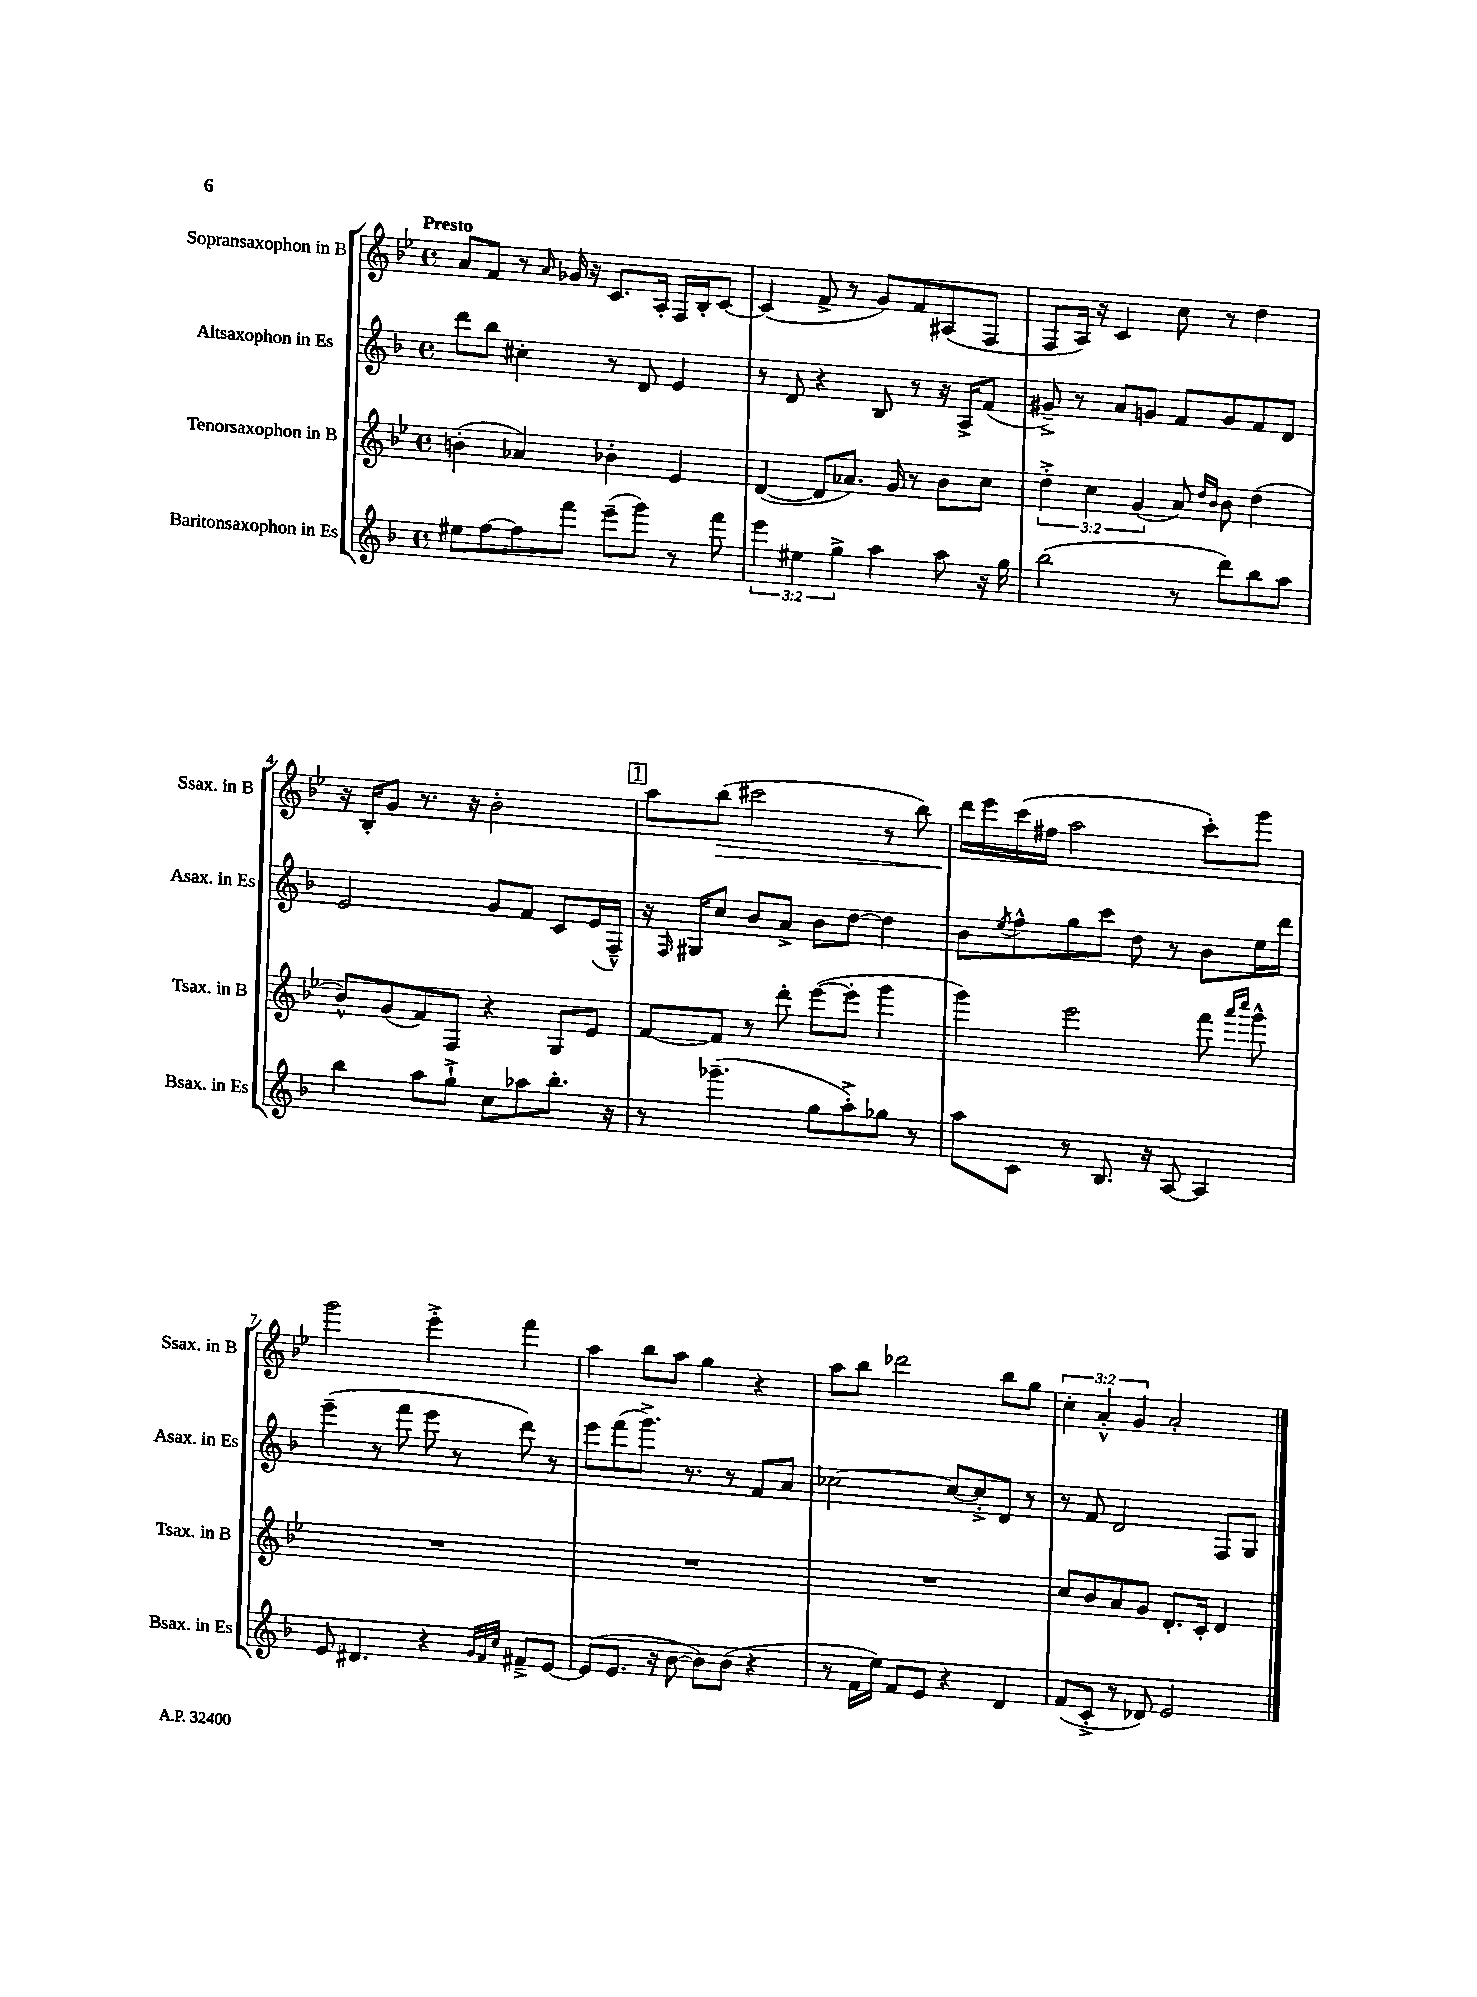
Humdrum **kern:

**kern	**kern	**kern	**kern	**dynam
*part4	*part3	*part2	*part1	*part1
*staff4	*staff3	*staff2	*staff1	*staff1
*I"Baritonsaxophon in Es	*I"Tenorsaxophon in B	*I"Altsaxophon in Es	*I"Sopransaxophon in B	*
*I'Bsax. in Es	*I'Tsax. in B	*I'Asax. in Es	*I'Ssax. in B	*
*clefG2	*clefG2	*clefG2	*clefG2	*
*k[b-]	*k[b-e-]	*k[b-]	*k[b-e-]	*
*M4/4	*M4/4	*M4/4	*M4/4	*
*met(c)	*met(c)	*met(c)	*met(c)	*
=1	=1	=1	=1	=1
!	!	!	!LO:TX:a:B:t=Presto	!
8ee#X\L	(4bn'\	8ddd\L	8a/L	.
[8ff\	.	8bb-\J	8f/J	.
8ff\]	4a-X/)	4cc#X'\	8r	.
.	.	.	16qqa/	.
8fff\J	.	.	16g-X/	.
.	.	.	16r	.
(8eee~\L	4b-X'\	8r	8.c/L	.
8ggg\J)	.	8d/	.	.
.	.	.	16A'/Jk	.
8r	4e-/	4e/	16F/LL	.
.	.	.	16B-'/J	.
8fff\	.	.	[8c/J	.
=2	=2	=2	=2	=2
6eee\	([4d/	8r	(4c/]	.
.	.	8d/	.	.
6ee#X\	.	.	.	.
.	8d/L]	4r	8f^/	.
6gg^\	.	.	.	.
.	8.a-X/J)	.	8r	.
4aa\	.	8B-/	8g/L)	.
.	16g/	.	.	.
.	8r	8r	8f/	.
8aa\	8b-\L	16r	(8A#X/	.
.	.	16A^/KL	.	.
16r	8cc\J	(8f/J	8F/J	.
16gg\	.	.	.	.
=3	=3	=3	=3	=3
(2bb-\	6dd'^\	8g#X~^/)	8F/L	.
.	.	8r	16A/Jk)	.
.	6cc\	.	.	.
.	.	.	16r	.
.	.	8a/L	4c/	.
.	(6g/	.	.	.
.	.	8gn/J	.	.
8r	8a/)	8f/L	8cc\	.
.	16qqdd/LL	.	.	.
.	16qqb-/JJ	.	.	.
8ddd\L)	8b-\	8g/	8r	.
8bb-\	(4dd\	8f/	4dd\	.
8aa\J	.	8d/J	.	.
!!LO:LB:g=z
=4	=4	=4	=4	=4
4bb-\	8b-^^/L)	2e/	16r	.
.	.	.	16B-'/KL	.
.	(8g/	.	8g/J	.
8aa\L	8f/)	.	8.r	.
8gg`^\J	8F/J	.	.	.
.	.	.	16r	.
8cc\L	4r	8g/L	2b-'\	.
8aa-X\	.	8f/J	.	.
8.bb-'\J	8G/L	8c/L	.	.
.	8e-/J	(16e/L	.	.
16r	.	16F~^^/JJ)	.	.
!!LO:REH:place=s1:t=1
=5	=5	=5	=5	=5
8r	[8f/L	16r	8aa\L	.
.	.	16qqF/	.	.
.	.	16G#X/KL	.	.
!	!	!	!	!LO:HP:b
(4.ggg-X~\	8f/J]	8cc/J	(8bb-\J	>
.	8r	8b-/L	2ccc#X\	.
.	8ddd'\	8a^/J	.	.
8gg\L	([8eee-\L	8b-\L	.	.
8aa'^\)	8eee-'\J]	[8dd\J	.	.
8gg-X\J	4ggg\	4dd\]	8r	.
8r	.	.	8bb-\)	.
=6	=6	=6	=6	=6
8aa\L	4ggg\)	8b-\L	16ddd\LL	.
.	.	.	16eee-\	]
.	.	8qee/	.	.
8c\J	.	8ff^^\	(16ccc\	.
.	.	.	16ff#X\JJ	.
8r	2eee-\	8gg\	2aa\	.
8.B-/	.	8ccc\J	.	.
.	.	8dd\	.	.
16r	.	.	.	.
[8A/	.	8r	.	.
4A/]	8fff\	8b-\L	8ccc'\L)	.
.	16qqaaa/LL	.	.	.
.	16qqcccc/JJ	.	.	.
.	8ggg^^\	16ee\L	8ggg\J	.
.	.	16ddd\JJ	.	.
!!LO:LB:g=z
=7	=7	=7	=7	=7
8e/	1r	(4eee~\	2ggg\	.
4.d#X/	.	.	.	.
.	.	8r	.	.
.	.	8fff\	.	.
4r	.	8eee\	4eee-'^\	.
.	.	8r	.	.
32qqg/LLL	.	.	.	.
32qqf/	.	.	.	.
32qqcc/JJJ	.	.	.	.
8f#X~^/L	.	8ddd\)	4fff\	.
[8e/J	.	8r	.	.
=8	=8	=8	=8	=8
(8e/L]	1r	8eee\L	4aa\	.
8.e/J	.	(8fff\	.	.
.	.	8.ggg^\J)	8bb-\L	.
16r	.	.	.	.
[8b-\	.	.	8aa\J	.
.	.	8.r	.	.
8b-\L])	.	.	4gg\	.
(8b-\J	.	8r	.	.
4r	.	8f/L	4r	.
.	.	8a/J	.	.
=9	=9	=9	=9	=9
8r	1r	[2cc-X\	8aa\L	.
16f\LL	.	.	8bb-\J	.
16ee\JJ)	.	.	.	.
8f/L	.	.	2ddd-X\	.
8e/J	.	.	.	.
4r	.	8cc-/L_	.	.
.	.	8cc-'^/]	.	.
4d/	.	8d/J	8bb-\L	.
.	.	8r	8gg\J	.
=10	=10	=10	=10	=10
(8f/L	8cc/L	8r	6cc'\	.
8c'^/J	8b-/	8f/	.	.
.	.	.	6a'^^/	.
8r	8a/	2d/	.	.
.	.	.	6g/	.
8d-X/)	8g/J	.	.	.
2e/	8.d'/L	.	2a'/	.
.	16c'/Jk	.	.	.
.	4d/	8F/L	.	.
.	.	8G/J	.	.
==	==	==	==	==
*-	*-	*-	*-	*-
